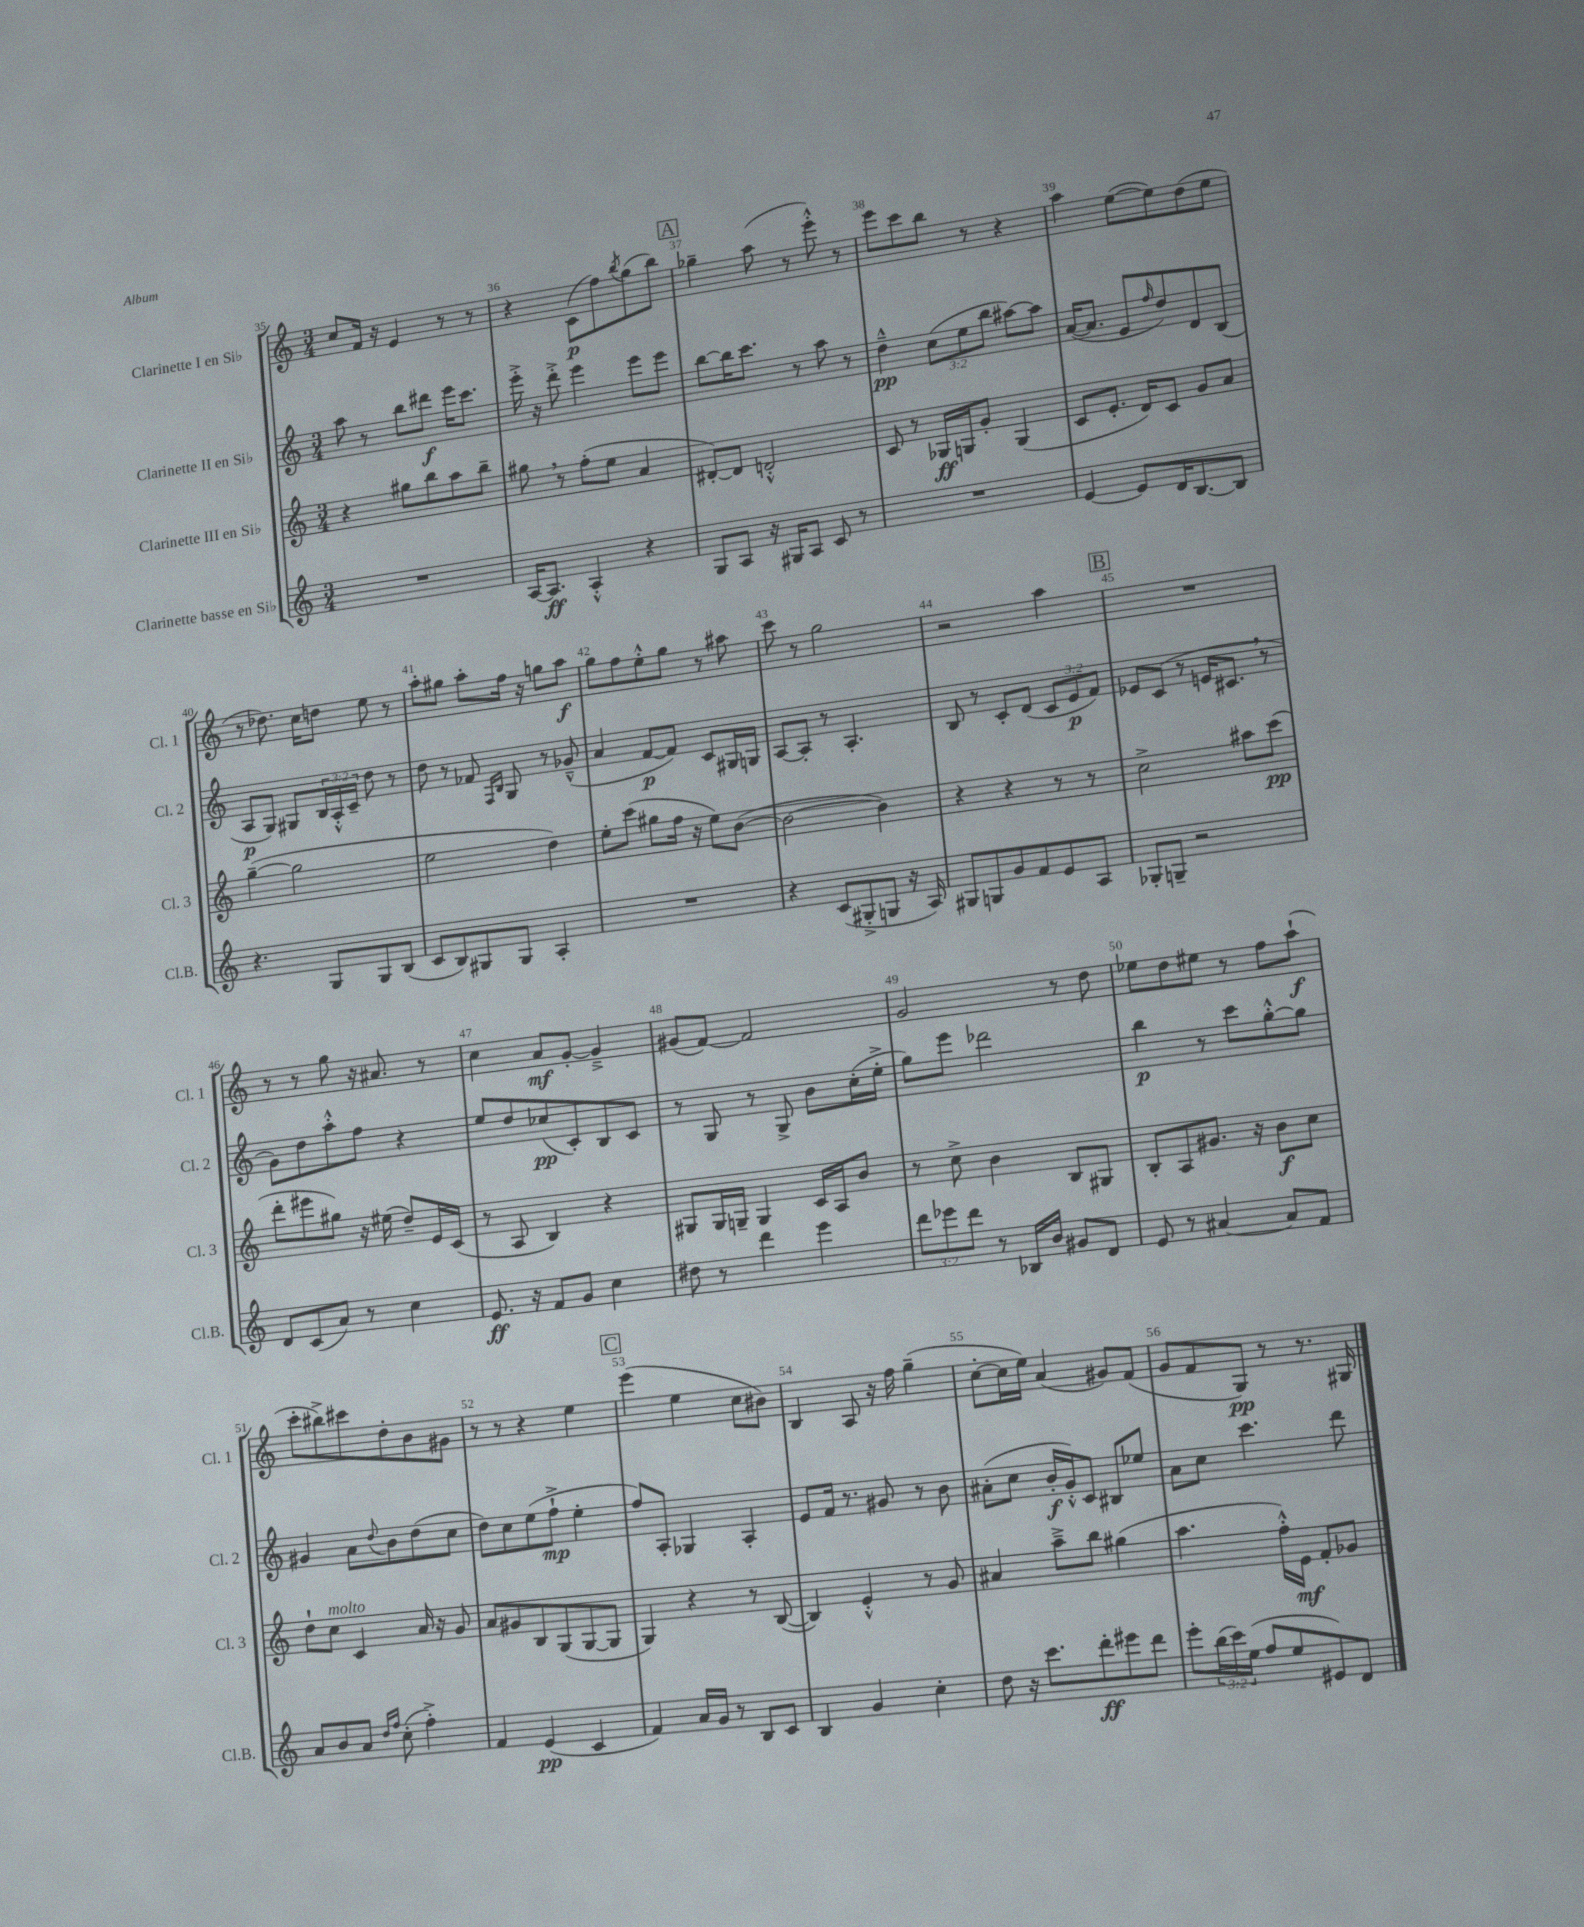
<<
\new StaffGroup <<
\new Staff = "s0" \with { instrumentName = "Clarinette I en Sib" shortInstrumentName = "Cl. 1" } {
    \clef treble \key c \major \numericTimeSignature \time 3/4
    c''8 f'16 r16 e'4 r8 r8 |
    r4 c'8\p( f''8) \acciaccatura { b''8 } g''8( b''8) |
    \mark \markup { \box "A" } ges''4-- a''8( r8 e'''8-.-^) r8 |
    e'''8 c'''8 b''8 r8 r4 |
    a''4 e''8~( e''8) d''8( e''8 |
    r8 des''8.) c''16 d''8 e''8 r8 |
    a''8-. gis''8 a''8-. f''16 r16 g''8 a''8\f |
    g''8 f''8 e''8-.-^ g''8 r8 ais''8 |
    c'''8 r8 g''2 |
    r2 a''4 |
    \mark \markup { \box "B" } R2. |
    r8 r8 g''8 r16 ais'8. r8 |
    c''4 a'8\mf g'8~-. g'4---> |
    gis'8( f'8~) f'2 |
    g'2 r8 d''8 |
    ees''8 d''8 eis''8 r8 f''8 a''8-!\f( |
    c'''8-. bis''8->) cis'''8 d''8-. b'8 gis'8 |
    r8 r8 r4 e''4 |
    \mark \markup { \box "C" } e'''4( e''4 c''8 bis'8) |
    b4 a8 r16 f''16 g''4--( |
    c''8~-. c''16 e''16) a'4( gis'8) f'8( |
    g'8 f'8 g8\pp) r8 r8. gis16 \bar "|." |
}
\new Staff = "s1" \with { instrumentName = "Clarinette II en Sib" shortInstrumentName = "Cl. 2" } {
    \clef treble \key c \major \numericTimeSignature \time 3/4 \override Staff.TupletNumber.text = #tuplet-number::calc-fraction-text
    a''8 r8 b''8 dis'''8\f e'''16 c'''8. |
    e'''16-.-> r16 d'''8-.-> e'''4 e'''8 e'''8 |
    \mark \markup { \box "A" } b''8~ b''16 c'''8. r8 a''8 r8 |
    d''4---^\pp \tuplet 3/2 { c''8( e''8 b''8 } ais''8~) ais''8 |
    a'16~( a'8. e'8 \grace { f''16 } d''8) d'8 b8( |
    a8\p g8) gis8 \tuplet 3/2 { b16 a16-.-^ c'16-- } d''8 r8 |
    d''8 r8 fes'8 \grace { f16 b16 } g8 r8 ges'8---^( |
    a'4 f'8~\p f'8) c'8 gis16 g16 |
    a8~ a8-. r8 a4.-. |
    b8 r8 c'8-. d'8( \tuplet 3/2 { c'8 e'8\p f'8) } |
    \mark \markup { \box "B" } ees'8 c'8( r8 e'16 cis'8. \breathe r8 |
    g'8) d''8 a''8-.-^ f''8 r4 |
    e''8 d''8 ces''8\pp( c'8-.) b8 c'8 |
    r8 g8 r8 g8-> b'8 c''16-.( e''16-.-> |
    g''8) e'''8 des'''2 |
    b''4\p r8 c'''8 g''8~-.-^ g''8 |
    gis'4 a'8 \appoggiatura { d''8 } b'8 d''8( c''8 |
    d''8) c''8 e''8( f''8-!->\mp e''4-. |
    \mark \markup { \box "C" } f''8) a8-. ges4 a4-. |
    e'8 f'16 r8. gis'8 r8 b'8 |
    ais'8-.( c''8 b'16-.\f g'16-.-^) c'8 bis8 ees''8 |
    a'8 c''8 c'''4. d'''8 \bar "|." |
}
\new Staff = "s2" \with { instrumentName = "Clarinette III en Sib" shortInstrumentName = "Cl. 3" } {
    \clef treble \key c \major \numericTimeSignature \time 3/4
    r4 gis''8 b''8 a''8 b''8-- |
    gis''8 \breathe r8 f''8-.( e''8 a'4 |
    \mark \markup { \box "A" } dis'8~-.) dis'8 d'2-.-^ |
    c'8 r8 ges16\ff g16 g'8-. g4( |
    c'8 e'8.-. d'16) c'8 g'8 a'8 |
    g''4~--( g''2 |
    e''2 d''4) |
    e''8-. c'''8( gis''8 f''16 r16 e''8) b'8~( |
    b'2~ b'4) |
    r4 r4 r8 r8 |
    \mark \markup { \box "B" } c''2-> ais''8 c'''8\pp( |
    d'''8-. eis'''8 gis''8) r16 eis''16( d''8--) e'16 c'16( |
    r8 a8 b4) r4 |
    gis8 gis16 g16-- g4 c'16 a16 b'8 |
    r8 c''8-> b'4 b8 gis8 |
    b8-. a8 gis'8. r16 b'8\f c''8 |
    d''8-! c''8^\markup { \italic "molto" } c'4 a'16 r16 g'8 |
    a'8 gis'8 b8 g8( g8~ g8 |
    \mark \markup { \box "C" } g4) r4 r8 b8~( |
    b4) e'4-.-^ r8 g'8 |
    ais'4 a''8---> b''8 gis''4( |
    a''4. f''16-.-^) e'16\mf f'8-. ges'8 \bar "|." |
}
\new Staff = "s3" \with { instrumentName = "Clarinette basse en Sib" shortInstrumentName = "Cl.B." } {
    \clef treble \key c \major \numericTimeSignature \time 3/4 \override Staff.TupletNumber.text = #tuplet-number::calc-fraction-text
    R2. |
    a16~ a8.\ff a4-.-^ r4 |
    \mark \markup { \box "A" } g8 a8 r16 gis16 a8 c'8 r8 |
    R2. |
    e'4~ e'8 d'16 b8.~ b8 |
    r4. g8 g8 b8( |
    c'8 b8) gis8 gis8 a4-. |
    R2. |
    r4 c'8( gis8-.-> g8 r16 a16) |
    gis8 g8 g'8 f'8 e'8 a8 |
    \mark \markup { \box "B" } ges8-. g8-- r2 |
    d'8 c'8( a'8) r8 c''4 |
    e'8.\ff r16 f'8 g'8 c''4 |
    dis''8 r8 d'''4 e'''4 |
    \tuplet 3/2 { d'''8 ees'''8 d'''8 } r8 bes16 b'16 gis'8 d'8 |
    e'8 r8 ais'4~ ais'8 f'8 |
    a'8 b'8 a'8 \grace { d''16 f''16 } c''8-.( f''4-.->) |
    f'4 e'4\pp( c'4 |
    \mark \markup { \box "C" } f'4) a'16 g'16 r8 b8 c'8 |
    b4 g'4 c''4-. |
    d''8 r16 c'''8. d'''8-.\ff eis'''8 d'''8 |
    e'''8-. \tuplet 3/2 { b''16( c'''16) e''16( } f''8 e''8 eis'8) d'8 \bar "|." |
}
>>
>>
\layout { \context { \Score currentBarNumber = #35 \override BarNumber.break-visibility = ##(#f #t #t) barNumberVisibility = #all-bar-numbers-visible } }
